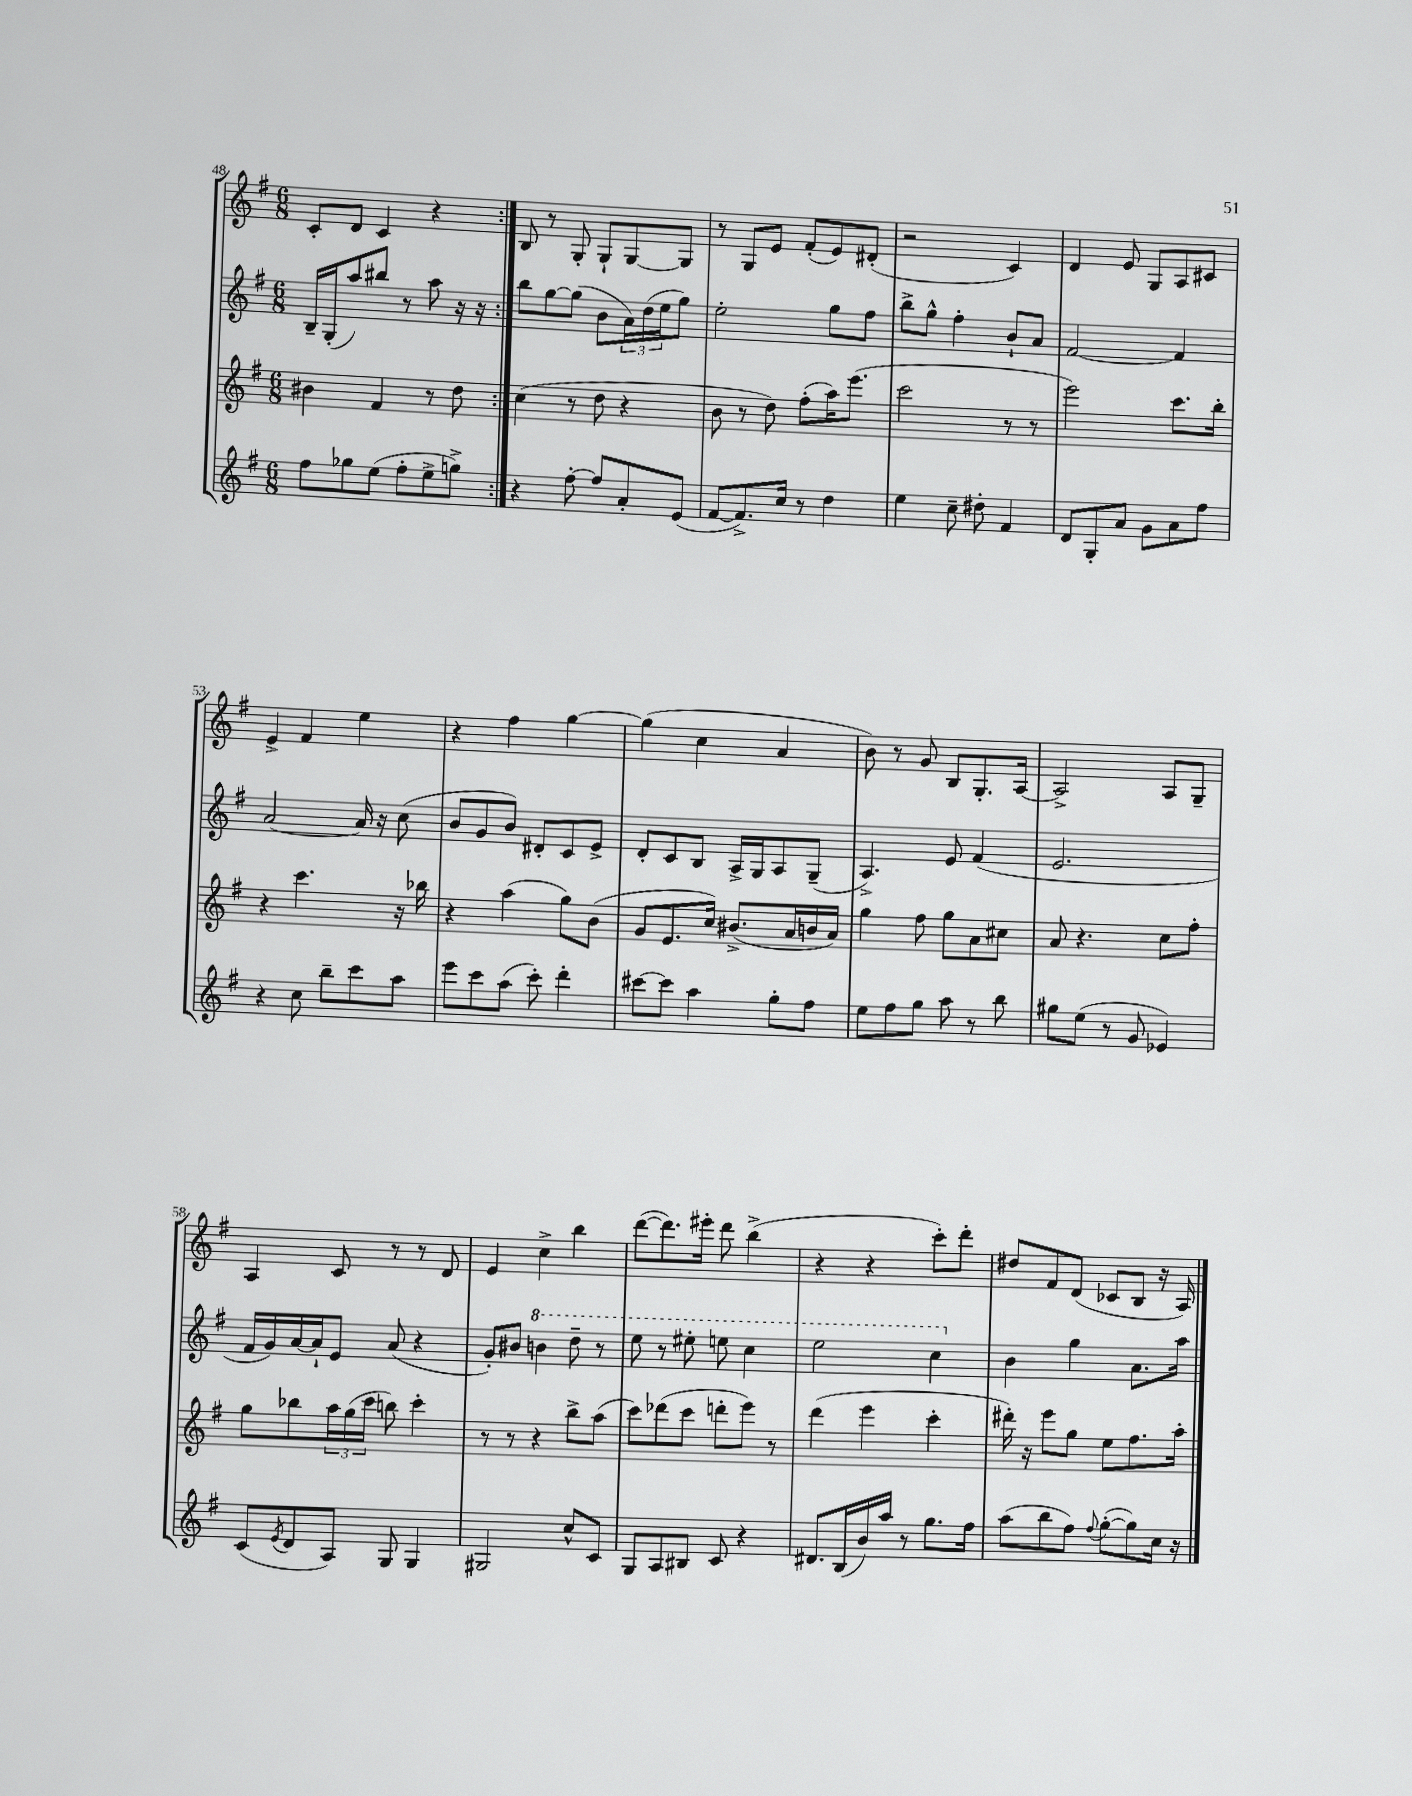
<<
\new StaffGroup <<
\new Staff = "s0" {
    \clef treble \key g \major \numericTimeSignature \time 6/8
    \repeat volta 2 { c'8-. d'8 c'4 r4 | }
    b8 r8 g8-. g8-! g8~ g8 |
    r8 g8 e'8 fis'8-.( e'8) dis'8-.( |
    r2 c'4) |
    d'4 e'8 g8 a8 cis'8 |
    e'4-> fis'4 e''4 |
    r4 fis''4 g''4~ |
    g''4( c''4 a'4 |
    b'8) r8 g'8 b8 g8.-. a16~ |
    a2-> a8 g8-- |
    a4 c'8 r8 r8 d'8 |
    e'4 c''4-> b''4 |
    d'''8~( d'''8.) eis'''16-. d'''8 b''4->( |
    r4 r4 c'''8-.) d'''8-. |
    dis''8 fis'8 d'8( ces'8 b8 r16 a16) \bar "|." |
}
\new Staff = "s1" {
    \clef treble \key g \major \numericTimeSignature \time 6/8
    \repeat volta 2 { b16-- g16-.( a''8) bis''8 r8 a''8 r16 r16 | }
    b''8 g''8~ g''8( b'8 \tuplet 3/2 { a'16) d''16( e''16 } g''8) |
    e''2-. g''8 fis''8 |
    b''8-> g''8-^ fis''4-. b'8-! a'8 |
    fis'2~ fis'4 |
    a'2~ a'16 r16 c''8( |
    b'8 g'8 b'8) dis'8-. c'8 e'8-> |
    d'8-. c'8 b8 a16-> g16 a8 g8--( |
    a4.->) e'8 fis'4( |
    e'2. |
    fis'16 g'16) a'16~ a'16-! e'8 a'8( r4 |
    g'8-.) bis'8 \ottava #1 b''!4 d'''8-- r8 |
    e'''8 r8 eis'''8-. e'''8 c'''4 |
    e'''2 c'''4 \ottava #0 |
    b'4 g''4 a'8. a''16 \bar "|." |
}
\new Staff = "s2" {
    \clef treble \key g \major \numericTimeSignature \time 6/8
    \repeat volta 2 { bis'4 fis'4 r8 d''8 | }
    c''4( r8 d''8 r4 |
    b'8 r8 d''8) fis''8-.( a''16) e'''8.( |
    c'''2 r8 r8 |
    e'''2) c'''8. b''16-. |
    r4 c'''4. r16 bes''16 |
    r4 a''4( g''8) b'8( |
    g'8 e'8. c''16) bis'8.->( a'16 b'16 a'16) |
    g''4 fis''8 g''8 a'8 cis''8 |
    a'8 r4. c''8 fis''8-. |
    g''8 bes''8 \tuplet 3/2 { a''16 g''16( c'''16 } b''8) c'''4-. |
    r8 r8 r4 b''8-> a''8( |
    c'''8) des'''8( c'''8 d'''8-. e'''8) r8 |
    d'''4( e'''4 c'''4-. |
    dis'''16-.) r16 e'''8 g''8 e''8 fis''8. a''16-. \bar "|." |
}
\new Staff = "s3" {
    \clef treble \key g \major \numericTimeSignature \time 6/8
    \repeat volta 2 { fis''8 ges''8 e''8( fis''8-. e''8-> g''8->) | }
    r4 fis''8~-. fis''8 a'8-. e'8( |
    fis'8~ fis'8.->) c''16 r8 d''4 |
    e''4 c''8-- dis''8-. fis'4 |
    d'8 g8-. a'8 g'8 a'8 fis''8 |
    r4 c''8 b''8-- c'''8 a''8 |
    e'''8 c'''8 a''8( c'''8-.) d'''4-. |
    cis'''8~ cis'''8 a''4 g''8-. fis''8 |
    e''8 fis''8 g''8 a''8 r8 b''8 |
    gis''8 e''8( r8 g'8 ees'4) |
    c'8( \acciaccatura { e'8 } d'8 a8) g8 g4 |
    gis2 c''8-^ c'8 |
    g8 a8 bis8 c'8 r4 |
    dis'8. b16( b'16) a''16 r8 g''8. fis''16 |
    a''8( b''8 fis''8) \appoggiatura { fis''8 } g''8~-.( g''8) c''16 r16 \bar "|." |
}
>>
>>
\layout { \context { \Score currentBarNumber = #48 } }
